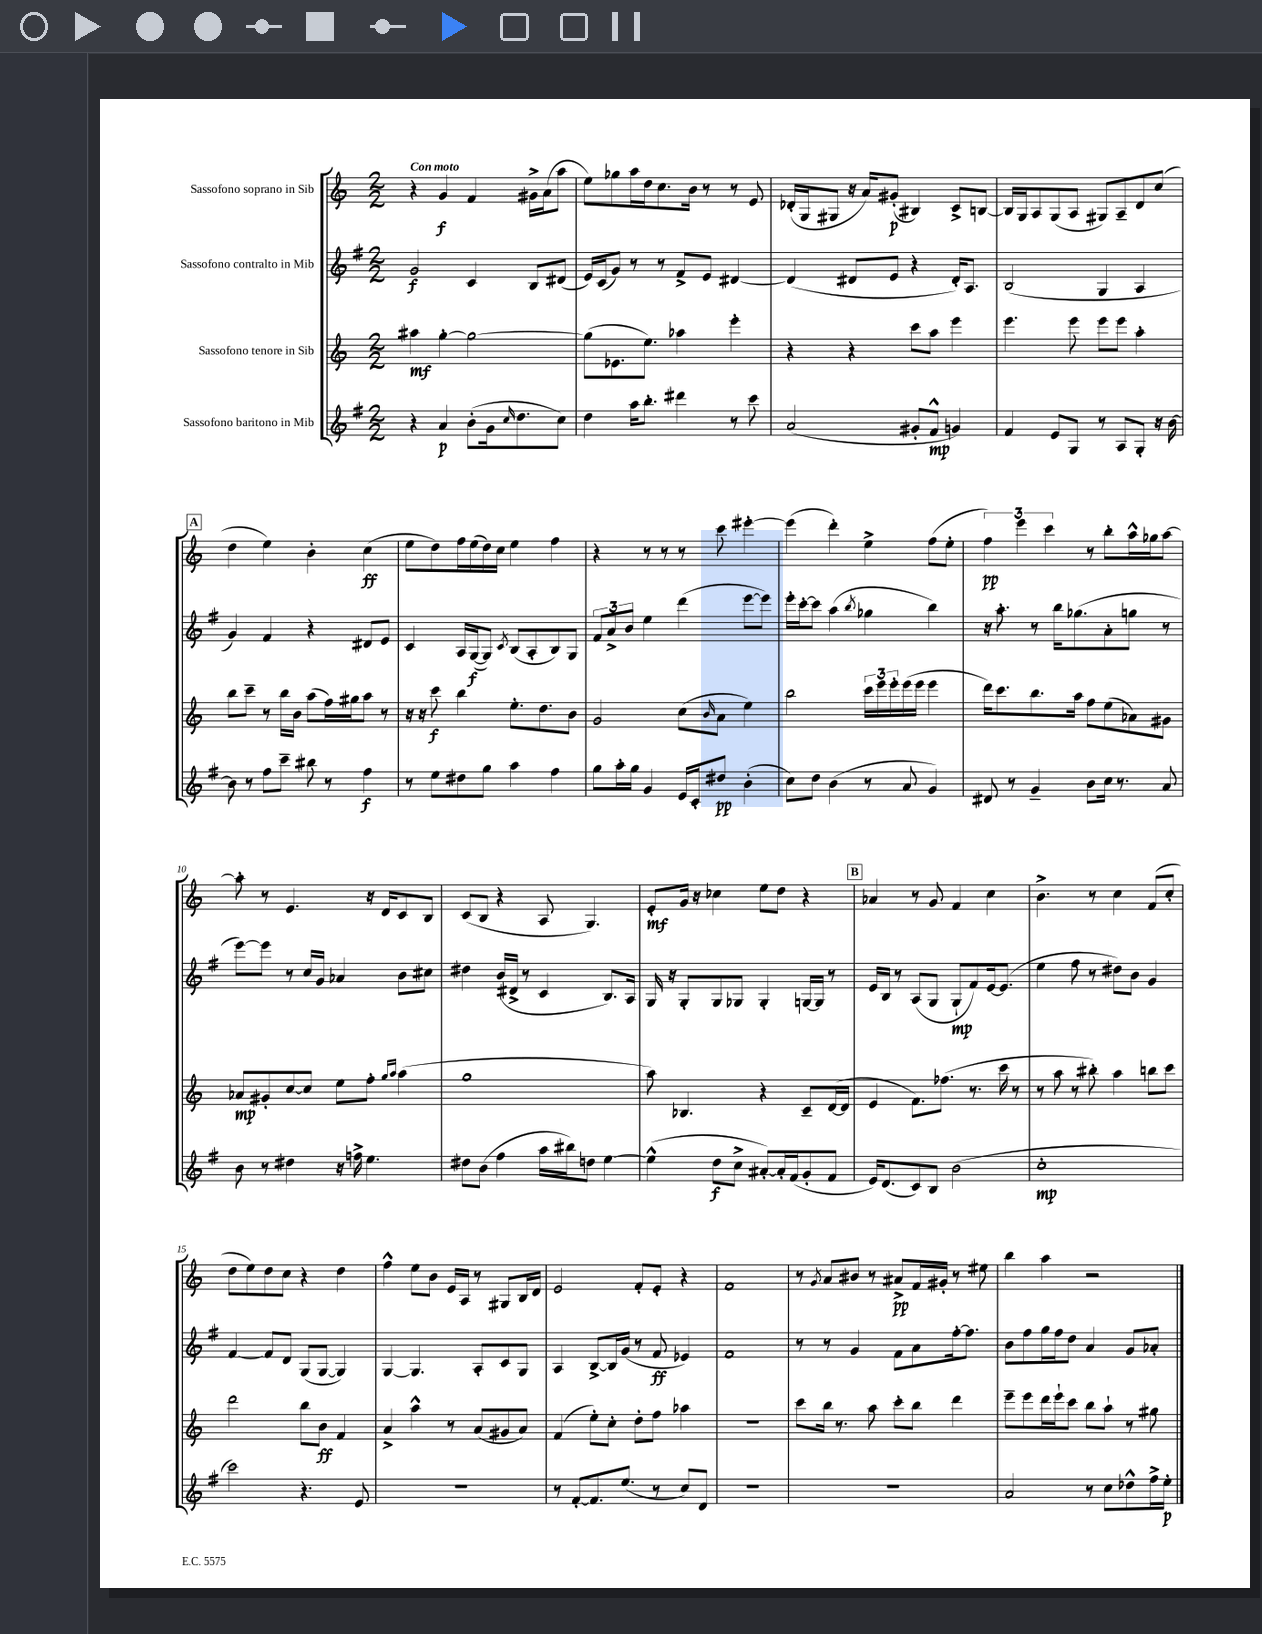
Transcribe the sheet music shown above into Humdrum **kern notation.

**kern	**dynam	**kern	**dynam	**kern	**dynam	**kern	**dynam
*part4	*part4	*part3	*part3	*part2	*part2	*part1	*part1
*staff4	*staff4	*staff3	*staff3	*staff2	*staff2	*staff1	*staff1
*I"Sassofono baritono in Mib	*	*I"Sassofono tenore in Sib	*	*I"Sassofono contralto in Mib	*	*I"Sassofono soprano in Sib	*
*clefG2	*	*clefG2	*	*clefG2	*	*clefG2	*
*k[f#]	*	*k[]	*	*k[f#]	*	*k[]	*
*M2/2	*	*M2/2	*	*M2/2	*	*M2/2	*
=1	=1	=1	=1	=1	=1	=1	=1
!	!	!	!	!	!	!LO:TX:a:B:t=Con moto	!
4r	.	4aa#X\	mf	2g/	f	4r	.
4a/	p	[4gg'\	.	.	.	4g/	f
(8b'\L	.	2gg\_	.	4c/	.	4f/	.
16g\k	.	.	.	.	.	.	.
16qqcc/	.	.	.	.	.	.	.
8.dd\	.	.	.	.	.	.	.
.	.	.	.	8B/L	.	16g#X^\LL	.
.	.	.	.	.	.	(16a\J	.
8cc\J)	.	.	.	(8d#X/J	.	8aa\J	.
=2	=2	=2	=2	=2	=2	=2	=2
4dd\	.	(8gg\L]	.	16e/LL)	.	8ee\L)	.
.	.	.	.	(16c/J	.	.	.
.	.	8.e-X\	.	8g/J)	.	8gg-X\	.
16aa\KL	.	.	.	8r	.	16aa\L	.
8.bb'\J	.	8.ee\J)	.	.	.	16dd\J	.
.	.	.	.	8r	.	8.cc\	.
4ddd#X\	.	4aa-X\	.	8f#^/L	.	.	.
.	.	.	.	.	.	16b\Jk	.
.	.	.	.	8e/J	.	8r	.
8r	.	4eee'\	.	[4d#X/	.	8r	.
8ccc\	.	.	.	.	.	8e/	.
=3	=3	=3	=3	=3	=3	=3	=3
(2a/	.	4r	.	(4d#/]	.	(16d-X'/LL	.
.	.	.	.	.	.	16G/J	.
.	.	.	.	.	.	8G#X/J	.
.	.	4r	.	8d#X/L	.	16r	.
.	.	.	.	.	.	16a/KL)	.
.	.	.	.	8e/J	.	(8g#X'/J	p
8g#X'/L	.	8ccc\L	.	4r	.	4B#X/)	.
8f#^^/J	mp	8aa\J	.	.	.	.	.
4gn/)	.	4eee\	.	16d#'/KL)	.	8c^/L	.
.	.	.	.	8.A/J	.	.	.
.	.	.	.	.	.	[8Bn/J	.
=4	=4	=4	=4	=4	=4	=4	=4
4f#/	.	4.eee\	.	(2B/	.	16B/LL]	.
.	.	.	.	.	.	16G/J	.
.	.	.	.	.	.	8A/	.
8e/L	.	.	.	.	.	(8G/	.
8G/J	.	8eee\	.	.	.	8A/J	.
8r	.	8eee\L	.	4G/	.	8G#X/L)	.
8A/L	.	8eee\J	.	.	.	8A~/	.
8G'/J	.	4aa'\	.	4A/	.	8d/	.
16r	.	.	.	.	.	(8cc/J	.
[16b\	.	.	.	.	.	.	.
!!LO:LB:g=z
!!LO:REH:place=s1:t=A
=5	=5	=5	=5	=5	=5	=5	=5
8b\]	.	8bb\L	.	4g/)	.	4dd\	.
8r	.	8ccc~\J	.	.	.	.	.
8ff#\L	.	8r	.	4f#/	.	4ee\)	.
8ccc~\J	.	16bb\LL	.	.	.	.	.
.	.	16b\JJ	.	.	.	.	.
8bb#X\	.	(8aa\L	.	4r	.	4b'\	.
8r	.	16ff\L)	.	.	.	.	.
.	.	16gg#X\J	.	.	.	.	.
4ff#\	f	8aa\J	.	8d#X/L	.	(4cc\	ff
.	.	8r	.	8e/J	.	.	.
=6	=6	=6	=6	=6	=6	=6	=6
8r	.	16r	.	4c/	.	8ee\L	.
.	.	16r	.	.	.	.	.
8ee\L	.	8ccc\	f	.	.	8dd\)	.
8dd#X\	.	4bb\	.	16A/LL	.	16ff\L	.
.	.	.	.	([16G/J	f	(16ee\	.
8gg\J	.	.	.	8G/J])	.	16dd\)	.
.	.	.	.	.	.	16cc\JJ	.
.	.	.	.	8qc/	.	.	.
4aa\	.	8.ee'\L	.	(8B/L	.	4ee\	.
.	.	.	.	8A'/	.	.	.
.	.	8.dd\	.	.	.	.	.
4ff#\	.	.	.	8B/)	.	4ff\	.
.	.	8b\J	.	8G/J	.	.	.
=7	=7	=7	=7	=7	=7	=7	=7
8gg\L	.	2g/	.	12f#/L	.	4r	.
.	.	.	.	12a^/	.	.	.
16aa'\L	.	.	.	.	.	.	.
.	.	.	.	12b/J	.	.	.
16gg\JJ	.	.	.	.	.	.	.
4g/	.	.	.	4ee\	.	8r	.
.	.	.	.	.	.	8r	.
16e/LL	.	(8cc\L	.	(4ddd\	.	8r	.
16c'/J	.	.	.	.	.	.	.
.	.	16qqb/	.	.	.	.	.
8dd#X/J	pp	8a\J	.	.	.	8ccc\	.
(4b'\	.	4ee\)	.	[8eee\L	.	[4eee#X'\	.
.	.	.	.	8eee\J])	.	.	.
=8	=8	=8	=8	=8	=8	=8	=8
8cc\L)	.	2bb\	.	16eee'\LL	.	(4eee#\]	.
.	.	.	.	[16ccc'\J	.	.	.
8dd\J	.	.	.	8ccc\J]	.	.	.
(4b\	.	.	.	(4aa\	.	4ddd'\)	.
.	.	.	.	8qbb/	.	.	.
8r	.	24ccc\LL	.	4gg-X\	.	4ee^\	.
.	.	24eee\	.	.	.	.	.
.	.	24eee'\	.	.	.	.	.
8a/	.	(16eee\	.	.	.	.	.
.	.	16eee\JJ	.	.	.	.	.
4g/)	.	4eee\	.	4bb\)	.	(8ff\L	.
.	.	.	.	.	.	8ee'\J	.
=9	=9	=9	=9	=9	=9	=9	=9
8d#X/	.	16ddd\KL)	.	16r	.	6ff\)	pp
.	.	8.ccc\	.	8.aa'\	.	.	.
8r	.	.	.	.	.	.	.
.	.	.	.	.	.	6eee\	.
4g~/	.	8.bb\	.	8r	.	.	.
.	.	.	.	.	.	6ccc\	.
.	.	.	.	16bb\KL	.	.	.
.	.	16aa\Jk	.	(8.gg-X\	.	.	.
8b\L	.	8ff\L	.	.	.	8r	.
16cc\Jk	.	(8ee\	.	8a'\	.	8bb'\L	.
8.r	.	.	.	.	.	.	.
.	.	8a-X\)	.	8ggn\J	.	16aa^^\L	.
.	.	.	.	.	.	16gg-X\J	.
8a/	.	8g#X\J	.	8r	.	[8aa\J	.
!!LO:LB:g=z
=10	=10	=10	=10	=10	=10	=10	=10
8b\	.	8a-X/L	mp	[8eee\L)	.	8aa'\]	.
8r	.	8g#X'/	.	8eee\J]	.	8r	.
4dd#X\	.	[8cc/	.	8r	.	4.e/	.
.	.	8cc/J]	.	16cc/LL	.	.	.
.	.	.	.	16g/JJ	.	.	.
16r	.	8ee\L	.	4a-X/	.	.	.
16ffn^\	.	.	.	.	.	.	.
4.ee\	.	8ff'\J	.	.	.	16r	.
.	.	.	.	.	.	16d/KL	.
.	.	16qqgg/LL	.	.	.	.	.
.	.	16qqaa/JJ	.	.	.	.	.
.	.	(4aa\	.	8b\L	.	8c/	.
.	.	.	.	8cc#X\J	.	8B/J	.
=11	=11	=11	=11	=11	=11	=11	=11
8dd#X\L	.	1gg	.	4dd#X\	.	(8c/L	.
(8b\J	.	.	.	.	.	8B/J	.
4ff#\	.	.	.	(16b/LL	.	4r	.
.	.	.	.	16d#X^/JJ	.	.	.
.	.	.	.	8r	.	.	.
16aa\LL	.	.	.	4c/	.	8A/	.
16bb#X\J)	.	.	.	.	.	.	.
8ddn\J	.	.	.	.	.	4.G/)	.
[4ee\	.	.	.	8.B/L)	.	.	.
.	.	.	.	16A/Jk	.	.	.
=12	=12	=12	=12	=12	=12	=12	=12
(4ee^^\]	.	8aa\)	.	16G/	.	8e'/L	mf
.	.	.	.	16r	.	.	.
.	.	4.B-X/	.	8G'/L	.	16g/Jk	.
.	.	.	.	.	.	16r	.
8dd\L	f	.	.	8G/	.	4cc-X\	.
8cc^\J	.	.	.	8G-X/J	.	.	.
[8a#X'/L)	.	4r	.	4G-'/	.	8ee\L	.
16a#'/L]	.	.	.	.	.	8dd\J	.
(16f#/J	.	.	.	.	.	.	.
8g'/	.	8c~/L	.	[16Gn/LL	.	4r	.
.	.	.	.	16G/JJ]	.	.	.
8f#/J	.	([16d/L	.	8r	.	.	.
.	.	16d/JJ]	.	.	.	.	.
!!LO:REH:place=s1:t=B
=13	=13	=13	=13	=13	=13	=13	=13
16e/KL)	.	4e/	.	16e/LL	.	4a-X/	.
(8.d/	.	.	.	16B/JJ	.	.	.
.	.	.	.	8r	.	.	.
8c/)	.	8.f\L)	.	(8A/L	.	8r	.
8B/J	.	.	.	8G/J	.	8g/	.
.	.	(8.ff-X\J	.	.	.	.	.
(2b\	.	.	.	8G`/L	mp	4f/	.
.	.	8.r	.	8f#/)	.	.	.
.	.	.	.	[16e/k	.	4cc\	.
.	.	16ccc\	.	(8.e/J]	.	.	.
.	.	8r	.	.	.	.	.
=14	=14	=14	=14	=14	=14	=14	=14
1cc'	mp	8r	.	4ee\	.	4.b^\	.
.	.	8aa\	.	.	.	.	.
.	.	8r	.	8ff#\	.	.	.
.	.	8bb#X'\)	.	8r	.	8r	.
.	.	4aa\	.	8dd#X\L)	.	4cc\	.
.	.	.	.	8b\J	.	.	.
.	.	8bbn\L	.	4g/	.	(8f/L	.
.	.	8ccc\J	.	.	.	8cc'/J	.
!!LO:LB:g=z
=15	=15	=15	=15	=15	=15	=15	=15
2ccc\)	.	2ddd\	.	[4f#/	.	8dd\L	.
.	.	.	.	.	.	8ee\)	.
.	.	.	.	8f#/L]	.	8dd\	.
.	.	.	.	8d/J	.	8cc\J	.
4.r	.	8bb\L	.	(8G/L	.	4r	.
.	.	8b\J	ff	[8G/J	.	.	.
.	.	4f/	.	4G/])	.	4dd\	.
8e/	.	.	.	.	.	.	.
=16	=16	=16	=16	=16	=16	=16	=16
1r	.	4a^/	.	[4G/	.	4ff^^\	.
.	.	4aa^^\	.	4.G/]	.	8ee\L	.
.	.	.	.	.	.	8b\J	.
.	.	8r	.	.	.	16e/LL	.
.	.	.	.	.	.	16A/JJ	.
.	.	(8a/L	.	8A'/L	.	8r	.
.	.	8g#X/	.	8c/	.	8G#X/L	.
.	.	8a/J)	.	8G/J	.	16B/L	.
.	.	.	.	.	.	16d/JJ	.
=17	=17	=17	=17	=17	=17	=17	=17
8r	.	(4f/	.	4A/	.	2e/	.
[8f#'/L	.	.	.	.	.	.	.
8.f#/]	.	8ee'\L)	.	[8B^/L	.	.	.
.	.	8cc'\J	.	16B/L]	.	.	.
(8.ee/J	.	.	.	(16g/JJ	.	.	.
.	.	8dd'\L	.	8r	.	8f'/L	.
8r	.	8ff\J	.	8f#/	ff	8e'/J	.
8cc/L)	.	4aa-X\	.	4e-X/)	.	4r	.
8d/J	.	.	.	.	.	.	.
=18	=18	=18	=18	=18	=18	=18	=18
1r	.	1r	.	1f#	.	1f	.
=19	=19	=19	=19	=19	=19	=19	=19
1r	.	8ccc\L	.	8r	.	8r	.
.	.	.	.	.	.	8qg/	.
.	.	16bb\Jk	.	8r	.	8a/L	.
.	.	8.r	.	.	.	.	.
.	.	.	.	4g/	.	8b#X/J	.
.	.	8aa\	.	.	.	8r	.
.	.	8ccc'\L	.	8f#\L	.	8a#X^/L	pp
.	.	8bb\J	.	8a\	.	16f/L	.
.	.	.	.	.	.	16g#X'/JJ	.
.	.	4ddd\	.	[16ff#'\k	.	8r	.
.	.	.	.	8.ff#\J]	.	.	.
.	.	.	.	.	.	8ee#X\	.
=20	=20	=20	=20	=20	=20	=20	=20
2a/	.	8eee~\L	.	8b\L	.	4bb\	.
.	.	8eee\	.	8ff#\	.	.	.
.	.	16ddd\L	.	16gg\L	.	4aa\	.
.	.	16eee`\J	.	16ff#\J	.	.	.
.	.	8ccc\J	.	8dd\J	.	.	.
8r	.	8bb\L	.	4a/	.	2r	.
8cc\L	.	8aa`\J	.	.	.	.	.
8dd-X^^\	.	8r	.	8g/L	.	.	.
16ff#^\L	.	8gg#X\	.	8a-X'/J	.	.	.
16ee'\JJ	p	.	.	.	.	.	.
==	==	==	==	==	==	==	==
*-	*-	*-	*-	*-	*-	*-	*-
